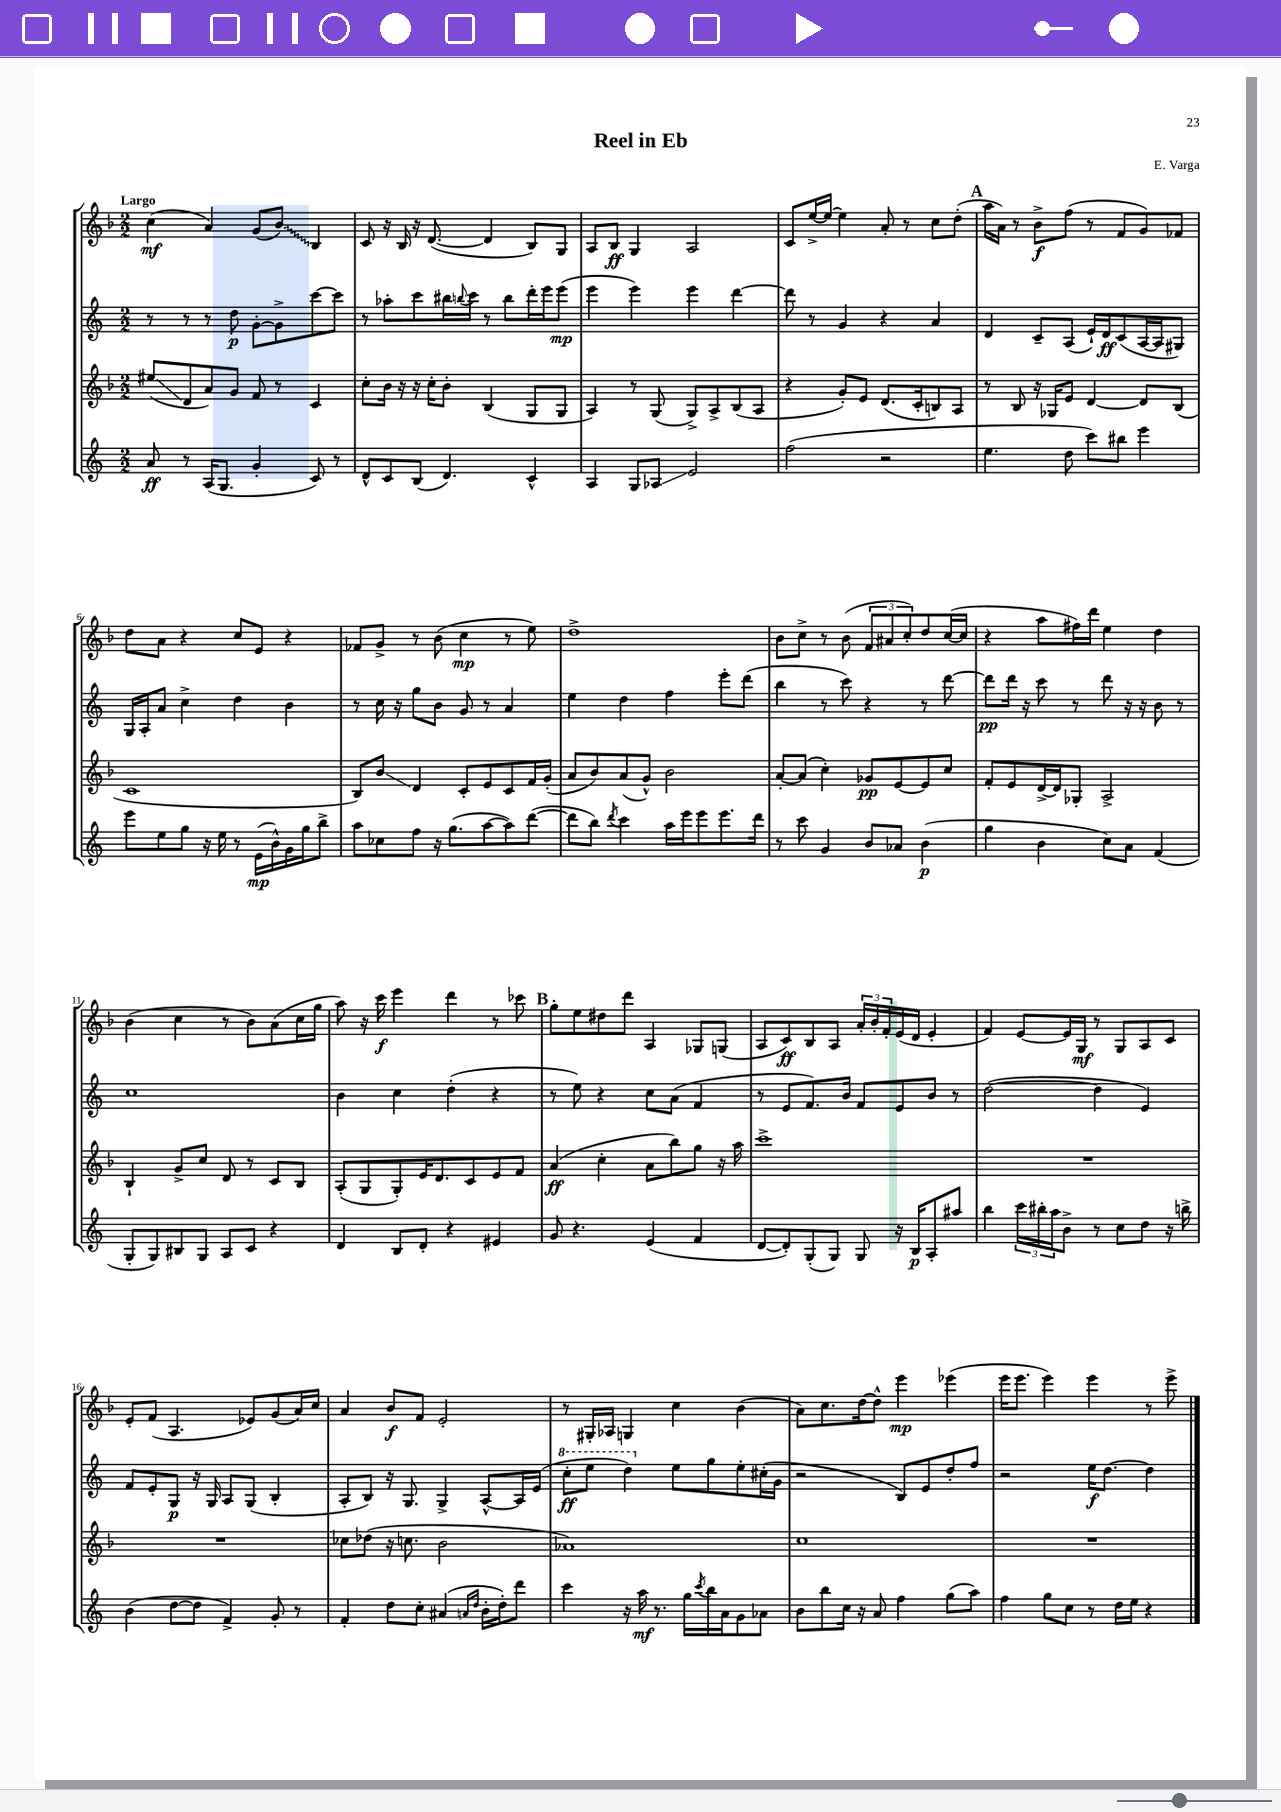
\header { title = "Reel in Eb" composer = "E. Varga" }
<<
\new StaffGroup <<
\new Staff = "s0" {
    \clef treble \key f \major \numericTimeSignature \time 2/2 \tempo "Largo"
    c''4\mf( a'4) g'8( \once \override Glissando.style = #'zigzag bes'8\glissando) bes4 |
    c'8 r16 bes16 r16 d'8.~( d'4 bes8) g8 |
    a8 bes8\ff g4 a2 |
    c'8 e''16~-> e''16~ e''4 a'8-. r8 c''8 d''8-.( |
    \mark \markup { \bold "A" } a''16 a'16) r8 bes'8->\f f''8( r8 f'8 g'8) fes'8 |
    d''8 a'8 r4 c''8 e'8 r4 |
    fes'8 g'8-> r8 bes'8( c''4\mp r8 e''8) |
    d''1-> |
    bes'8 c''8-> r8 bes'8( \tuplet 3/2 { f'8 ais'8 c''8-.) } d''8 c''16~( c''16 |
    r4 a''8 fis''16) d'''16 e''4 d''4 |
    bes'4( c''4 r8 bes'8) a'8( c''16 g''16 |
    a''8) r16 c'''16\f e'''4 d'''4 r8 ces'''8 |
    \mark \markup { \bold "B" } g''8-. e''8 dis''8 d'''8 a4 ges8 g8( |
    a8 c'8\ff) bes8 a8 \tuplet 3/2 { a'16-. bes'16-. f'16-. } e'16( d'16 e'4-. |
    f'4) e'8~ e'16 g16\mf r8 g8 a8 c'8 |
    e'8-. f'8( a4. ees'8) g'8( a'16) c''16 |
    a'4 bes'8\f f'8 e'2-. |
    r8 gis16-. aes16 g4 c''4 bes'4( |
    a'8) c''8. d''16~ d''8-^ e'''4\mp ees'''4( |
    e'''16 e'''8. e'''4) e'''4 r8 e'''8-> \bar "|." |
}
\new Staff = "s1" {
    \clef treble \key c \major \numericTimeSignature \time 2/2
    r8 r8 r8 d''8\p g'8~-. g'8-> c'''8~ c'''8 |
    r8 aes''8-. c'''8 bis''16 \appoggiatura { b''8 } c'''16 r8 b''8 d'''16-. e'''16 e'''8\mp( |
    e'''4 e'''4) e'''4 d'''4~ |
    d'''8 r8 g'4 r4 a'4 |
    \mark \markup { \bold "A" } d'4 c'8-- a8( e'16-!) d'16\ff c'8( a16~ a16 gis8) |
    g16 a16-. a'8 c''4-> d''4 b'4 |
    r8 c''16 r16 g''8 b'8 g'8 r8 a'4 |
    e''4 d''4 f''4 e'''8-. d'''8( |
    b''4 r8 c'''8) r4 r8 d'''8~ |
    d'''8\pp d'''16 r16 c'''8 r8 d'''8 r16 r16 b'8 r8 |
    c''1 |
    b'4 c''4 d''4-.( r4 |
    \mark \markup { \bold "B" } r8 e''8) r4 c''8 a'8( f'4 |
    r8 e'8 f'8.) b'16 f'8 e'8 b'8 r8 |
    d''2~( d''4 e'4) |
    f'8 e'8-. g8\p r16 g16 a8 g8( b4-. |
    a8-. b8) r16 g8. g4-> a8~-^ a16 e'16( |
    \ottava #1 c'''8-.\ff e'''8 d'''4) \ottava #0 e''8 g''8 e''8-. cis''16-.( g'16 |
    r2 b8) e'8 d''8-. f''8 |
    r2 e''16\f d''8.~ d''4 \bar "|." |
}
\new Staff = "s2" {
    \clef treble \key f \major \numericTimeSignature \time 2/2
    eis''8\glissando( d'8 a'8) g'8 f'8 r8 c'4 |
    c''8-. bes'16 r16 r16 c''16-. bes'8-. bes4( g8 g8 |
    a4) r8 g8( g8->) a8-> bes8( a8 |
    r4 g'8-.) e'8 d'8.( c'16-. b8) a8 |
    \mark \markup { \bold "A" } r8 bes8 r16 ges16 e'8 d'4~ d'8 bes8( |
    c'1 |
    bes8) bes'8\glissando d'4 c'8-. e'8 c'8 f'16 g'16-.( |
    a'8 bes'8) a'8( g'8-^) bes'2 |
    a'8~-. a'8( c''4-.) ges'8\pp e'8~ e'8 c''8 |
    f'8-. e'8 d'16~-> d'16 ges8-. a2-> |
    bes4-! g'8-> c''8 d'8 r8 c'8 bes8 |
    a8-.( g8 g8-.) e'16 d'8. c'8 e'8 f'8 |
    \mark \markup { \bold "B" } a'4\ff( c''4-. a'8 bes''8) g''8 r16 a''16 |
    c'''1-> |
    R1 |
    R1 |
    ces''8 des''8( r16 c''8. bes'2 |
    aes'1) |
    c''1 |
    R1 \bar "|." |
}
\new Staff = "s3" {
    \clef treble \key c \major \numericTimeSignature \time 2/2
    a'8\ff r8 a16( g8. g'4-. c'8) r8 |
    d'8-^ c'8 b8( d'4.) c'4-^ |
    a4 g8 aes8\glissando e'2 |
    f''2( r2 |
    \mark \markup { \bold "A" } e''4. d''8 c'''8) bis''8 e'''4 |
    e'''8 e''8 g''8 r16 e''16 r8 e'16\mp( b'16-^) g'16 g''16 b''8-> |
    a''8 ces''8 f''8 r16 g''8.( a''8~ a''8) d'''8~( |
    d'''8 b''8) \acciaccatura { d'''8 } c'''4 a''16 e'''16 e'''8 e'''8. d'''16 |
    r8 c'''8 g'4 b'8 aes'8 b'4\p( |
    g''4 b'4 c''8) a'8 f'4( |
    g8-. g8) bis8 g8 a8 c'8 r4 |
    d'4 b8 d'8-. r4 eis'4 |
    \mark \markup { \bold "B" } g'8 r4. e'4( f'4 |
    d'8~ d'8-.) g8-.( g8) g8 r16 b16\p a8-. ais''8 |
    b''4 \tuplet 3/2 { c'''16 bis''16-. a''16 } b'8-> r8 c''8 d''8 r16 b''16-> |
    b'4( d''8~ d''8 f'4->) g'8-. r8 |
    f'4-. d''8 c''8-. ais'4( \grace { a'16 d''16 } b'16-. d''16-.) d'''8 |
    c'''4 r16 a''16\mf r8. g''16 \acciaccatura { c'''8 } b''16 a'16 g'8 aes'8 |
    b'8 b''8 c''16 r16 a'8 f''4 g''8( a''8) |
    f''4 g''8 c''8 r8 d''16 e''16 r4 \bar "|." |
}
>>
>>
